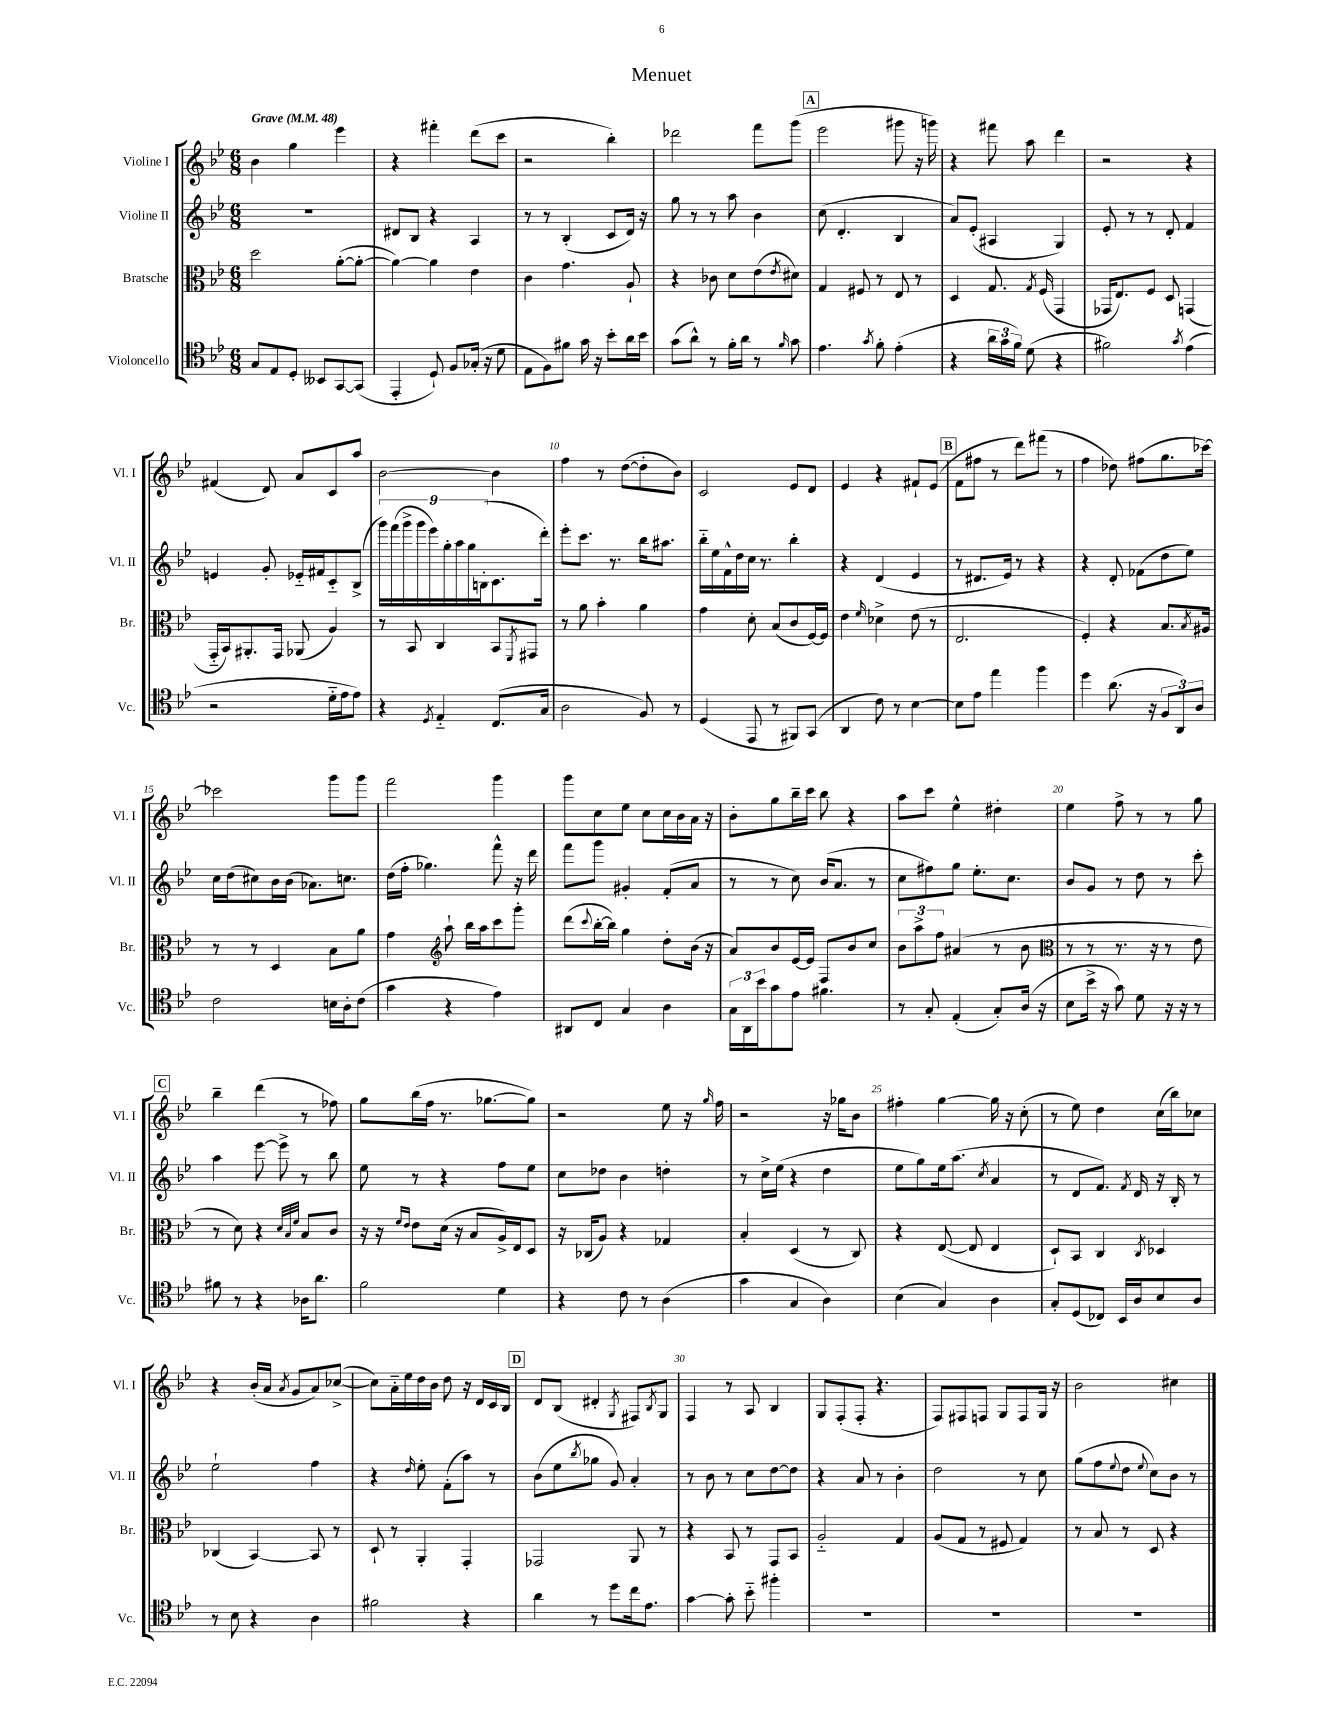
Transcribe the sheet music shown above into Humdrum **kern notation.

**kern	**kern	**kern	**kern
*part4	*part3	*part2	*part1
*staff4	*staff3	*staff2	*staff1
*I"Violoncello	*I"Bratsche	*I"Violine II	*I"Violine I
*I'Vc.	*I'Br.	*I'Vl. II	*I'Vl. I
*clefC4	*clefC3	*clefG2	*clefG2
*k[b-e-]	*k[b-e-]	*k[b-e-]	*k[b-e-]
*M6/8	*M6/8	*M6/8	*M6/8
*MM48	*MM48	*MM48	*MM48
=1	=1	=1	=1
!	!	!	!LO:TX:a:B:t=Grave
8G/L	2dd\	2.r	4b-\
8E-/	.	.	.
8D'/J	.	.	4gg\
8BB--X/L	.	.	.
[8GG/	([8a'\L	.	4eee-\
(8GG/J]	8a'\J_	.	.
=2	=2	=2	=2
4EE-'/	4a\_)	8d#X/L	4r
.	.	8B-/J	.
8D`/)	4a\]	4r	4fff#X'\
8F/L	.	.	.
(16G-X'/Jk	4e-\	4A/	(8ddd\L
16r	.	.	.
8d\	.	.	8ccc\J
=3	=3	=3	=3
8E-\L	4c\	8r	2r
8F\)	.	8r	.
8f#X\J	4.g\	(4B-'/	.
16g\	.	.	.
16r	.	.	.
8b-'\L	.	8c/L	4bb-'\)
16a\L	8A`/	16d/Jk)	.
16b-\JJ	.	16r	.
=4	=4	=4	=4
(8g\L	4r	8gg\	2ddd-X\
8a^^\J)	.	8r	.
8r	8c-X\	8r	.
16f'\LL	8d\L	8aa\	.
16a\JJ	.	.	.
8r	(8e-\	4b-\	8fff\L
16qqf/	8qe-/	.	.
8g\	8d#X\J)	.	(8ggg\J
!!LO:REH:place=s1:t=A
=5	=5	=5	=5
4.e-\	4G/	(8cc\	2eee-\
.	.	4.d'/	.
.	8F#X/	.	.
8qg/	.	.	.
8f'\	8r	.	.
(4e-'\	8E-/	4B-/	8ggg#X\
.	8r	.	16r
.	.	.	16gggn\)
=6	=6	=6	=6
4r	4D/	8a/L)	4r
.	.	(8e-'/J	.
24a\LL	8.G/	4A#X/	8fff#X\
24g\	.	.	.
24f\JJ)	.	.	.
(8d\	.	.	8aa\
.	8qG/	.	.
.	(16F/	.	.
4r	4GG/	4G/)	4ddd\
=7	=7	=7	=7
2f#X\)	16GG-X/KL	8e-'/	2r
.	8.E-/)	.	.
.	.	8r	.
.	8F/J	8r	.
.	8D/	8d'/	.
8qg/	.	.	.
(4e-\	(4GGn/	4f/	4r
!!LO:LB:g=z
=8	=8	=8	=8
2r	16GG/LL	4en/	(4f#X/
.	16BB-/J)	.	.
.	8.AA#X'/	.	.
.	.	8g'/	8d/)
.	16GG/Jk	.	.
.	(8AA-X/	16e-X/LL	8a/L
.	.	16f#X/J	.
16d\LL	4A/)	8c/	8c/
16e-\J	.	.	.
8e-\J)	.	(8B-^/J	8aa/J
=9	=9	=9	=9
4r	8r	18ggg\LL)	[2b-\
.	.	(18fff\	.
.	.	18ggg^\	.
.	8BB-/	.	.
.	.	18ggg\	.
.	.	18eee-\)	.
8qD/	.	.	.
4E-/	4C/	.	.
.	.	18gg'\	.
.	.	18aa\	.
.	.	18gg\	.
.	.	(18Bn'\J	.
(8.C/L	8BB-/L	8.c\	4b-\]
.	8qFF/	.	.
.	8GG#X/J	.	.
16G/Jk	.	16ddd'\Jk)	.
=10	=10	=10	=10
2A\	8r	8eee-'\L	4ff\
.	8a\	8.ccc\J	.
.	4b-'\	.	8r
.	.	8.r	.
.	.	.	([8dd\L
8F/)	4a\	16bb-\KL	8dd'\]
.	.	8.aa#X\J	.
8r	.	.	8b-\J)
=11	=11	=11	=11
(4D/	4g\	16bb-\LL	2c/
.	.	16ee-\	.
.	.	16f^^\	.
.	.	16dd\	.
8EE-/	8d'\	16cc\JJ	.
.	.	8.r	.
8r	(8B-/L	.	.
8FF#X/L)	8c/	4bb-'\	8e-/L
(8GG/J	[16F/L)	.	8d/J
.	16F/JJ]	.	.
=12	=12	=12	=12
4AA/	4e-\	4r	4e-/
.	16qqf/	.	.
8c\)	4d-X^\	(4d/	4r
8r	.	.	.
[4B-\	(8e-\	4e-/	8f#X`/L
.	8r	.	(8e-/J
!!LO:REH:place=s1:t=B
=13	=13	=13	=13
8B-\L]	2.E-/	8r	8f\L
8e-\J	.	8.d#X/L	8ff#X\J
4ee-\	.	.	8r
.	.	16e-/Jk)	.
.	.	8r	8ddd\L)
4ff\	.	4r	(8fff#X\J
.	.	.	8r
=14	=14	=14	=14
4dd\	4F'/)	4r	4ff\
(8.a\	4r	8d'/	8dd-X\)
.	.	(8f-X\L	(8ff#X\L
16r	.	.	.
12F/L	8.B-/L	8dd\	8.gg\
12AA/)	.	.	.
.	.	8ee-\J)	.
12A/J	.	.	.
.	8qB-/	.	.
.	16A#X/Jk	.	[16ccc-X\Jk)
!!LO:LB:g=z
=15	=15	=15	=15
2c\	8r	16cc\LL	2ccc-X\]
.	.	(16dd\J	.
.	8r	8cc#X\)	.
.	4D/	16b-\L	.
.	.	(16b-\JJ	.
.	.	8.a-X\L)	.
16Bn\LL	8B-\L	.	8ggg\L
16A'\J	.	8.ccn\J	.
(8c\J	8a\J	.	8ggg\J
=16	=16	=16	=16
4g\	4g\	(16dd\LL	2fff\
.	.	16ff'\JJ	.
.	.	4.gg-X\)	.
*	*clefG2	*	*
4r	8aa`\	.	.
.	16bb-\LL	.	.
.	16aa\J	.	.
4e-\)	8ccc\	8fff^^\	4ggg\
.	8ggg'\J	16r	.
.	.	16ddd\	.
=17	=17	=17	=17
8AA#X/L	(8ddd\L	8fff\L	8ggg\L
.	8qqccc/	.	.
8C/J	[16bb-'\L	8ggg\J	8cc\
.	16bb-\JJ])	.	.
4G/	4gg\	4g#X'/	8ee-\J
.	.	.	8cc\L
4A\	8dd'\L	(8f'/L	16cc\L
.	.	.	16b-\
.	(16b-\Jk	8a/J	16a\JJ
.	16r	.	16r
=18	=18	=18	=18
24G\LL	8a/L)	8r	8b-'\L
24AA\	.	.	.
24b-\J	.	.	.
8g\	8b-/	8r	8gg\
8e-\J	[16e-/L	8cc\)	16bb-~\L
.	16e-/JJ]	.	16ccc\JJ
4.f#X\	8F/L	(16b-/KL	8bb-\
.	.	8.a/J	.
.	8b-/	.	4r
.	8cc/J	8r	.
=19	=19	=19	=19
8r	12b-\L	8cc\L	8aa\L
.	12aa^\	.	.
8G'/	.	8ff#X\)	8ccc\J
.	12ff\J	.	.
(4E-'/	(4a#X/	8gg\J	4ee-^^\
.	.	8.ee-'\L	.
8G'/L)	8r	.	4dd#X'\
.	.	8.cc\J	.
(16A/Jk	8b-\	.	.
16r	.	.	.
=20	=20	=20	=20
*	*clefC3	*	*
8B-\L	8r	8b-/L	4ee-\
16b-^\Jk	8r	8g/J	.
16r	.	.	.
8g\)	8.r	8r	8ff^\
8d\	.	8dd\	8r
.	16r	.	.
16r	8r	8r	8r
16r	.	.	.
8r	8e-\	8ccc'\	8gg\
!!LO:LB:g=z
!!LO:REH:place=s1:t=C
=21	=21	=21	=21
8f#X\	8r	4aa\	4bb-~\
8r	8d\)	.	.
4r	4r	[8eee-\	(4ddd\
.	.	8eee-^\]	.
.	32qqd/LLL	.	.
.	32qqB-/	.	.
.	32qqf/JJJ	.	.
16A-X\KL	8B-/L	8r	8r
8.a\J	.	.	.
.	8c/J	8bb-\	8ff-X\)
=22	=22	=22	=22
2f\	16r	8ee-\	8gg\L
.	16r	.	.
.	16qqf/LL	.	.
.	16qqe-/JJ	.	.
.	8e-\L	8r	(16bb-\L
.	.	.	16ff\JJ
.	(16d\Jk	4r	8.r
.	16r	.	.
.	8B-/L	.	.
.	.	.	[8.gg-X\L
4d\	16A^/L)	8ff\L	.
.	16E-/J	.	.
.	8D/J	8ee-\J	8gg-\J])
=23	=23	=23	=23
4r	16r	8cc\L	2r
.	(16C-X/KL	.	.
.	8A/J)	8dd-X\J	.
8c\	4r	4b-\	.
8r	.	.	.
(4A\	4G-X/	4ddn'\	8ee-\
.	.	.	16r
.	.	.	16qqgg/
.	.	.	16ff\
=24	=24	=24	=24
4g\	4B-'/	8r	2r
.	.	16cc^\LL	.
.	.	(16ee-\JJ	.
4G/	(4D/	4r	.
4A\)	8r	4dd\	16r
.	.	.	16gg-X\KL
.	8C/)	.	8b-\J
=25	=25	=25	=25
(4B-\	4r	8ee-\L	4ff#X'\
.	.	8gg\)	.
4G/)	([8E-/	16ee-\k	[4gg\
.	.	(8.aa\J	.
.	8E-/]	.	.
.	.	8qcc/	.
4A\	4E-/	4a/	16gg\]
.	.	.	16r
.	.	.	(8cc'\
=26	=26	=26	=26
8G'/L	8D`/L)	8r	8r
(8D/	8BB-/J	8d/L	8ee-\)
8C-X/J)	4C/	8.f/J)	4dd\
16BB-/LL	.	.	.
.	.	8qf/	.
16A/J	.	16d/	.
.	8qC/	.	.
8B-/	4D-X/	16r	(16cc\LL
.	.	16B-'/	16bb-\J)
8A/J	.	8r	8cc-X\J
!!LO:LB:g=z
=27	=27	=27	=27
8r	(4C-X/	2ee-`\	4r
8B-\	.	.	.
4r	[4BB-/)	.	(16b-'/LL
.	.	.	16a/JJ
.	.	.	8qa/
.	.	.	8g/L
4A\	8BB-/]	4ff\	8a/)
.	8r	.	([8cc-X^/J
=28	=28	=28	=28
2f#X\	8D`/	4r	8cc-\L])
.	8r	.	16a\L
.	.	.	16ee-\
.	.	16qqdd/	.
.	4AA'/	8ee-'\	16dd\
.	.	.	16b-\JJ
.	.	(8f'\L	8dd\
4r	4GG'/	8aa\J)	16r
.	.	.	16d/LL
.	.	8r	16c/
.	.	.	16B-/JJ
!!LO:REH:place=s1:t=D
=29	=29	=29	=29
4a\	2GG-X/	(8b-\L	8d/L
.	.	8ee-\	(8B-/J
.	.	8qbb-/	.
8r	.	8gg-X\J	4d#X'/
8dd\L	.	8g/)	.
.	.	.	8qG/
16cc\k	8AA/	4a'/	8F#X/L)
8.e-\J	.	.	.
.	.	.	8qB-/
.	8r	.	8G/J
=30	=30	=30	=30
[4g\	4r	8r	4F/
.	.	8b-\	.
8g'\]	8BB-/	8r	8r
8b-\	8r	8cc\L	8A/
4ff#X'\	8GG/L	[8dd\	4B-/
.	8BB-/J	8dd\J]	.
=31	=31	=31	=31
2.r	2A/	4r	8G/L
.	.	.	(8F'/
.	.	8a/	8F'/J
.	.	8r	4.r
.	4G/	4b-'\	.
=32	=32	=32	=32
2.r	(8A/L	2dd\	8F/L)
.	8G/J	.	8F#X/
.	8r	.	8Fn/J
.	8F#X/	.	8G/L
.	4G/)	8r	8F/
.	.	8cc\	16G/Jk
.	.	.	16r
=33	=33	=33	=33
2.r	8r	(8gg\L	2b-\
.	8B-/	8ff\	.
.	.	8qqee-/	.
.	8r	8dd\J	.
.	.	8qqee-/	.
.	8D/	8cc\L)	.
.	4r	8b-\J	4cc#X\
.	.	8r	.
==	==	==	==
*-	*-	*-	*-
